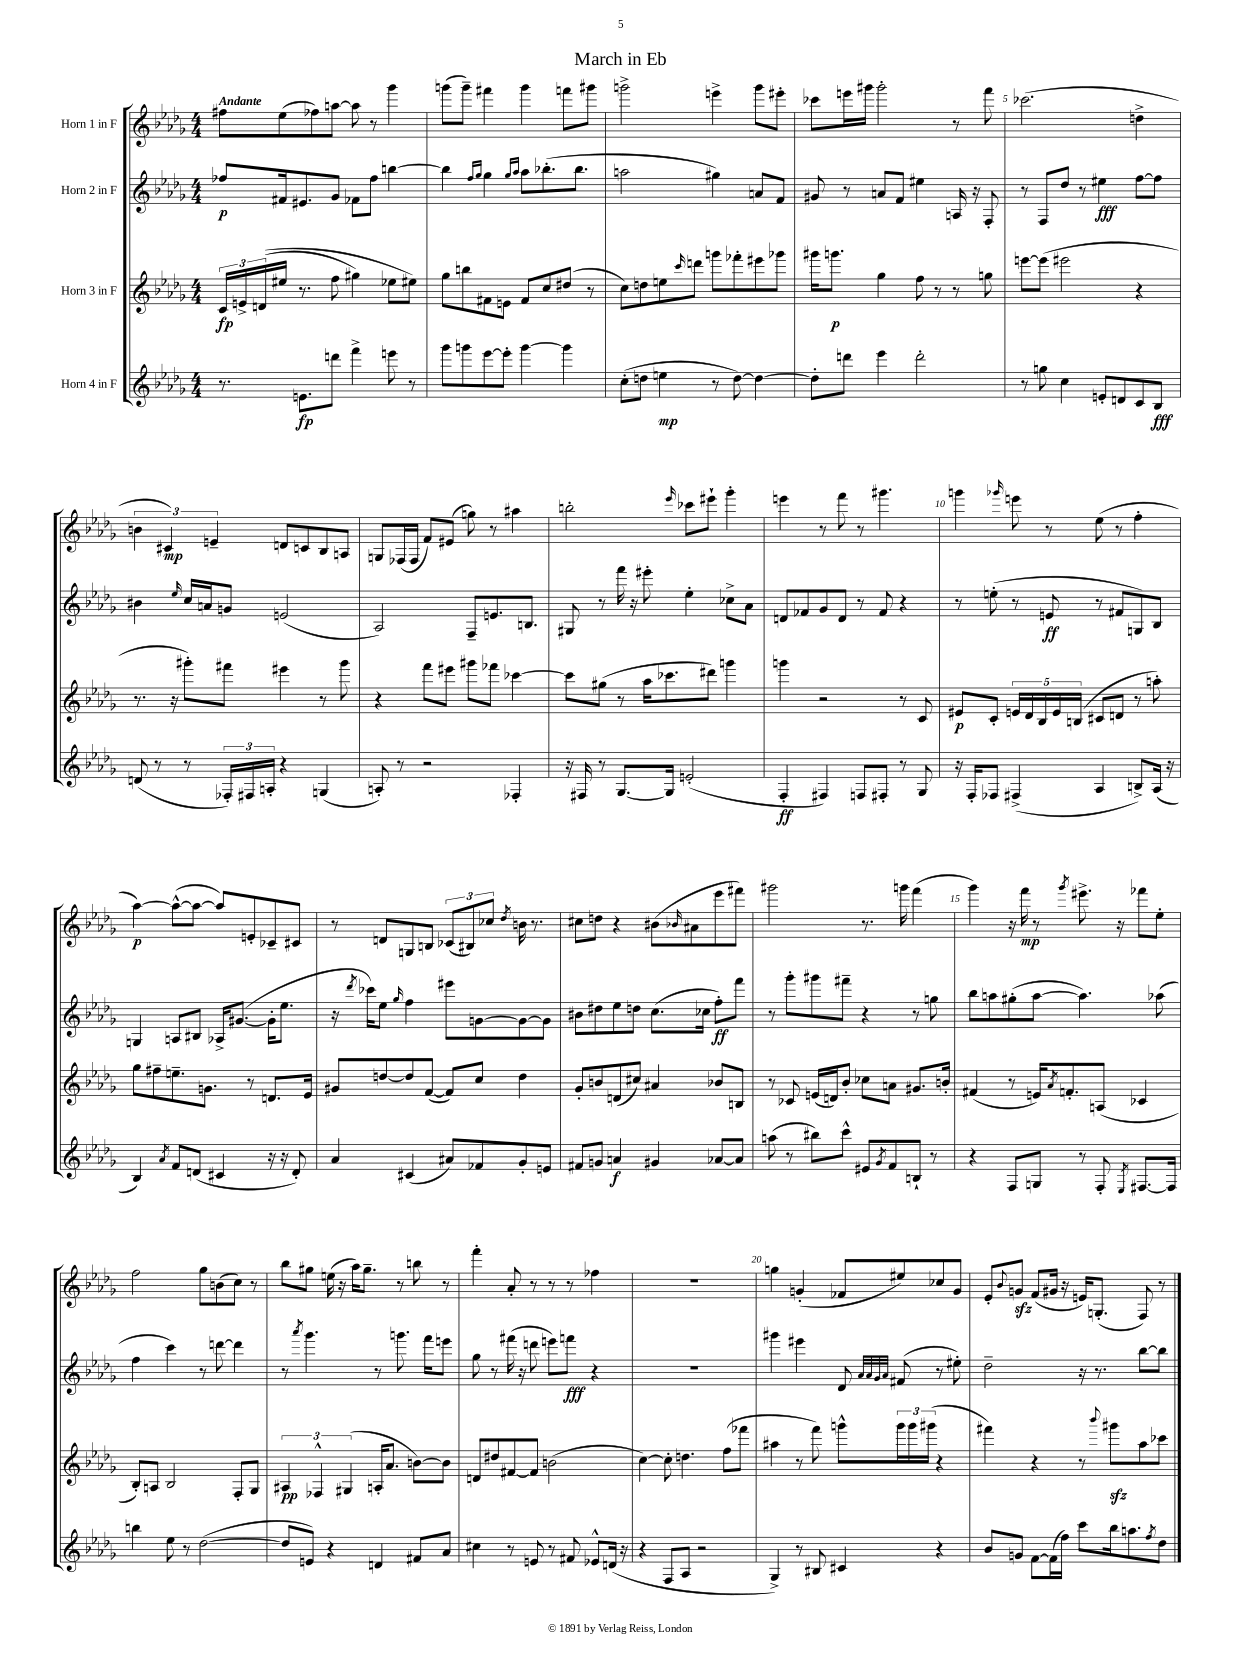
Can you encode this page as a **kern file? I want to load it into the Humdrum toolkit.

**kern	**kern	**kern	**kern
*staff4	*staff3	*staff2	*staff1
*clefG2	*clefG2	*clefG2	*clefG2
*k[b-e-a-d-g-]	*k[b-e-a-d-g-]	*k[b-e-a-d-g-]	*k[b-e-a-d-g-]
*M4/4	*M4/4	*M4/4	*M4/4
8.r	24c	8ff-	8ff#
.	24e^	.	.
.	&((24d	.	.
.	16ee#	16f#	(8ee-
8.e	8.r	8.e#	.
.	.	.	8ff-)
8ddd	8ff	8g-	[8aa
4fff^	4gg#)	8f-	8aa]
.	.	8ff-	8r
8eee	8ee-	[4bb	4ggg-
8r	8ee#&)	.	.
=	=	=	=
8ggg-	8gg-	4bb]	(8ggg
8ggg	8bb	.	8ggg~)
.	.	16qqff	.
.	.	16qqgg-	.
[8eee-	8f#	4gg-	4fff#
8eee-']	8e	.	.
.	.	16qqgg-	.
.	.	16qqaa-	.
[4ggg	8f#	8aa-	4ggg
.	8cc	(8.bb-'	.
4ggg]	(8dd#	.	8fff
.	.	8.bb-	.
.	8r	.	8ggg#
=	=	=	=
(8cc'	8cc)	2aa	2ggg^
8dd	8dd	.	.
4ee	8ee	.	.
.	16qqccc	.	.
.	8ddd	.	.
8r	8ggg	4gg#)	4eee^
[8dd)	8fff-'	.	.
4dd_	8eee#	8a	8ggg
.	8ggg-	8f	8eee#'
=	=	=	=
8dd']	16ggg#	8g#	8ccc-
.	8.ggg	.	.
8ddd	.	8r	16eee
.	.	.	16ggg#
4eee-	4gg-	8a	2ggg#'
.	.	8f	.
2ddd'	8ff	4ee#	.
.	8r	.	.
.	8r	16A	8r
.	.	16r	.
.	8gg	8F'	8fff
=	=	=	=
8r	[8eee	8r	(2.ccc-
8gg	(8eee]	8F	.
4cc	2eee#	8dd-	.
.	.	8r	.
8e'	.	4ee#	.
8d	.	.	.
8c	4r	[8ff	4dd^
8B-	.	8ff]	.
=	=	=	=
(8d	8.r	4b#	6b
8r	.	.	.
.	.	.	6c#)
.	16r	.	.
.	.	16qqee-	.
8r	8ggg#')	16cc	.
.	.	16a	.
.	.	.	6e~
24F-')	8fff#	8g	.
24F#	.	.	.
24A'	.	.	.
4r	4eee#	(2e	8d
.	.	.	8c
(4G	8r	.	8B-
.	8ggg#	.	8A
=	=	=	=
8A')	4r	2A-)	8G
8r	.	.	(16F-
.	.	.	16F-
2r	8fff	.	8f)
.	8eee#	.	(8e#
.	8ggg#	8F~	8gg)
.	8fff-	8.e	8r
4F-'	[4ccc-	.	4aa#
.	.	8.B	.
=	=	=	=
16r	8ccc-]	8G#	2bb'
16F#	.	.	.
8r	(8gg#	8r	.
[8.G-	8r	16fff	.
.	.	16r	.
.	16aa-	8eee#'	.
16G-]	8.ccc-	.	.
.	.	.	16qqeee-
(2e'	.	4ee-'	8ccc-
.	8ddd#)	.	8eee#`
.	4ggg	8cc-^	4ggg-'
.	.	8a-	.
=	=	=	=
4F'	4ggg	8d	4eee
.	.	8f-	.
4F#)	2r	8g-	8r
.	.	8d	8fff
8F	.	8r	8r
8F#'	.	8f-	4.ggg#
8r	8r	4r	.
8G-	8c	.	.
=	=	=	=
16r	8e#	8r	4ggg
16F'	.	.	.
8F-	8c'	(8ee'	.
.	.	.	16qqggg-
(4F#^	20e	8r	8eee
.	20d-	.	.
.	20B-	.	.
.	.	8e	8r
.	20e	.	.
.	(20B	.	.
4A-	8c#	8r	(8ee-
.	8d	8f#	8r
8B^)	8r	8G)	4ff'
(16A-	8aa')	8B-	.
16r	.	.	.
=	=	=	=
4B-)	8gg-	4G	[4aa-)
.	8ff#~	.	.
8qa-	.	.	.
8f	8.ee~	8A	(8aa-^^_
(8d	.	8B#	8aa-_
.	8.g	.	.
4c#	.	16A-^	8aa-])
.	.	([8.g#	.
.	8r	.	8e'
16r	8.d	16g#']	8c-~
16r	.	8.ee-	.
8d')	.	.	8c#
.	16e-	.	.
=	=	=	=
4a-	8g#	16r	8r
.	.	8qddd-	.
.	.	16ccc-)	.
.	[8dd	8ee-	8d
.	.	16qqgg-	.
(4c#	8dd]	4ff	8G
.	([8f	.	8B
8a#)	8f])	8eee#	(12c-
.	.	.	12B#)
8f-	8cc	[8g	.
.	.	.	12cc-
.	.	.	8qdd-
8g-'	4dd	8g_	16b
.	.	.	8.r
8e	.	8g]	.
=	=	=	=
8f#	8g-'	8b#	8cc#
8g	8b	8dd#	8dd
4a	(8d	8ee-	4r
.	8cc#)	8dd	.
4g#	4a#	(8.cc	(8b#
.	.	.	16qqb-
.	.	.	8a#
.	.	16cc-	.
[8a-	8b-	8ff')	8eee-
8a-]	8B	8fff	8fff#)
=	=	=	=
(8aa	8r	8r	2ggg#
8r	8c-	8ggg-'	.
8bb#)	(16e	8ggg#	.
.	16d)	.	.
8ccc^^	8b-'	8fff#~	.
8e#	8cc-	4r	8.r
8qg-	.	.	.
8f	8a	.	.
.	.	.	16ggg
8B`	8.g#	8r	(4fff
8r	.	8gg	.
.	16b'	.	.
=	=	=	=
4r	(4f#	8bb-	4ggg-)
.	.	8aa	.
8F	8r	(8gg#'	16r
.	.	.	16fff
8G	16e)	[8aa	8r
.	8qa-	.	.
.	8.f'	.	.
.	.	.	8qggg-
8r	.	4.aa])	8.eee#^
8F'	(8A	.	.
.	.	.	16r
8qE-	.	.	.
[8.F#	4c-	.	8fff-
.	.	(8aa-	8ee-'
16F#]	.	.	.
=	=	=	=
4bb	8B-')	4ff	2ff
.	8A	.	.
8ee-	2B-	4ccc)	.
8r	.	.	.
([2dd-	.	8r	8gg-
.	.	[8ddd	(8b
.	8F'	4ddd]	8cc)
.	8G-	.	8r
=	=	=	=
8dd-]	6A#	8r	8bb-
.	.	8qaaa-	.
8e)	.	4.ggg-	8gg#
.	6F-^^	.	.
4r	.	.	(16ee
.	.	.	16r
.	(6G#	.	.
.	.	.	16aa-)
.	.	.	8.gg#~
4d	16A'	8r	.
.	8.a-	.	.
.	.	8.ggg	8r
8f#	[8b)	.	8bb
.	.	16fff	.
8a-	8b]	8eee	8r
=	=	=	=
4cc#	8d	8gg-	4fff'
.	8dd#	8r	.
8r	[8f#	(16fff#	8a-'
.	.	16r	.
8e	8f#]	8ddd	8r
8r	(2b	8eee)	8r
8f#	.	8fff	8r
8e-^^	.	4r	4ff-
(16d	.	.	.
16r	.	.	.
=	=	=	=
4r	[4cc)	1r	1r
8F	8cc']	.	.
8A-	4.dd	.	.
2r	.	.	.
.	(8ff	.	.
.	8fff-	.	.
=	=	=	=
4G-^)	4aa#	4ggg#	4gg
8r	8r	4eee#	(4g'
8B#	8fff)	.	.
4c#	8ggg^^	8d-	8f-
.	.	32qqa-	.
.	.	32qqa-	.
.	.	32qqg-	.
.	.	32qqa-	.
.	24ggg	(8f#	8ee#)
.	24ggg	.	.
.	(24ggg#	.	.
4r	4r	8r	8cc-
.	.	8ee#')	8g
=	=	=	=
8b-	4fff#)	2dd-~	8e-'
.	.	.	8qqb-
8g	.	.	8g
[8f	4r	.	(8f
(16f]	.	.	16g#
16ff)	.	.	16r
8ccc	8r	16r	16e)
.	.	8.r	(8.G'
.	8qqbbb-	.	.
16bb-	8ggg#	.	.
8.aa	.	.	.
.	8aa-	[8bb-	8F)
8qff	.	.	.
8dd-	8ccc-	8bb-]	8r
==	==	==	==
*-	*-	*-	*-
